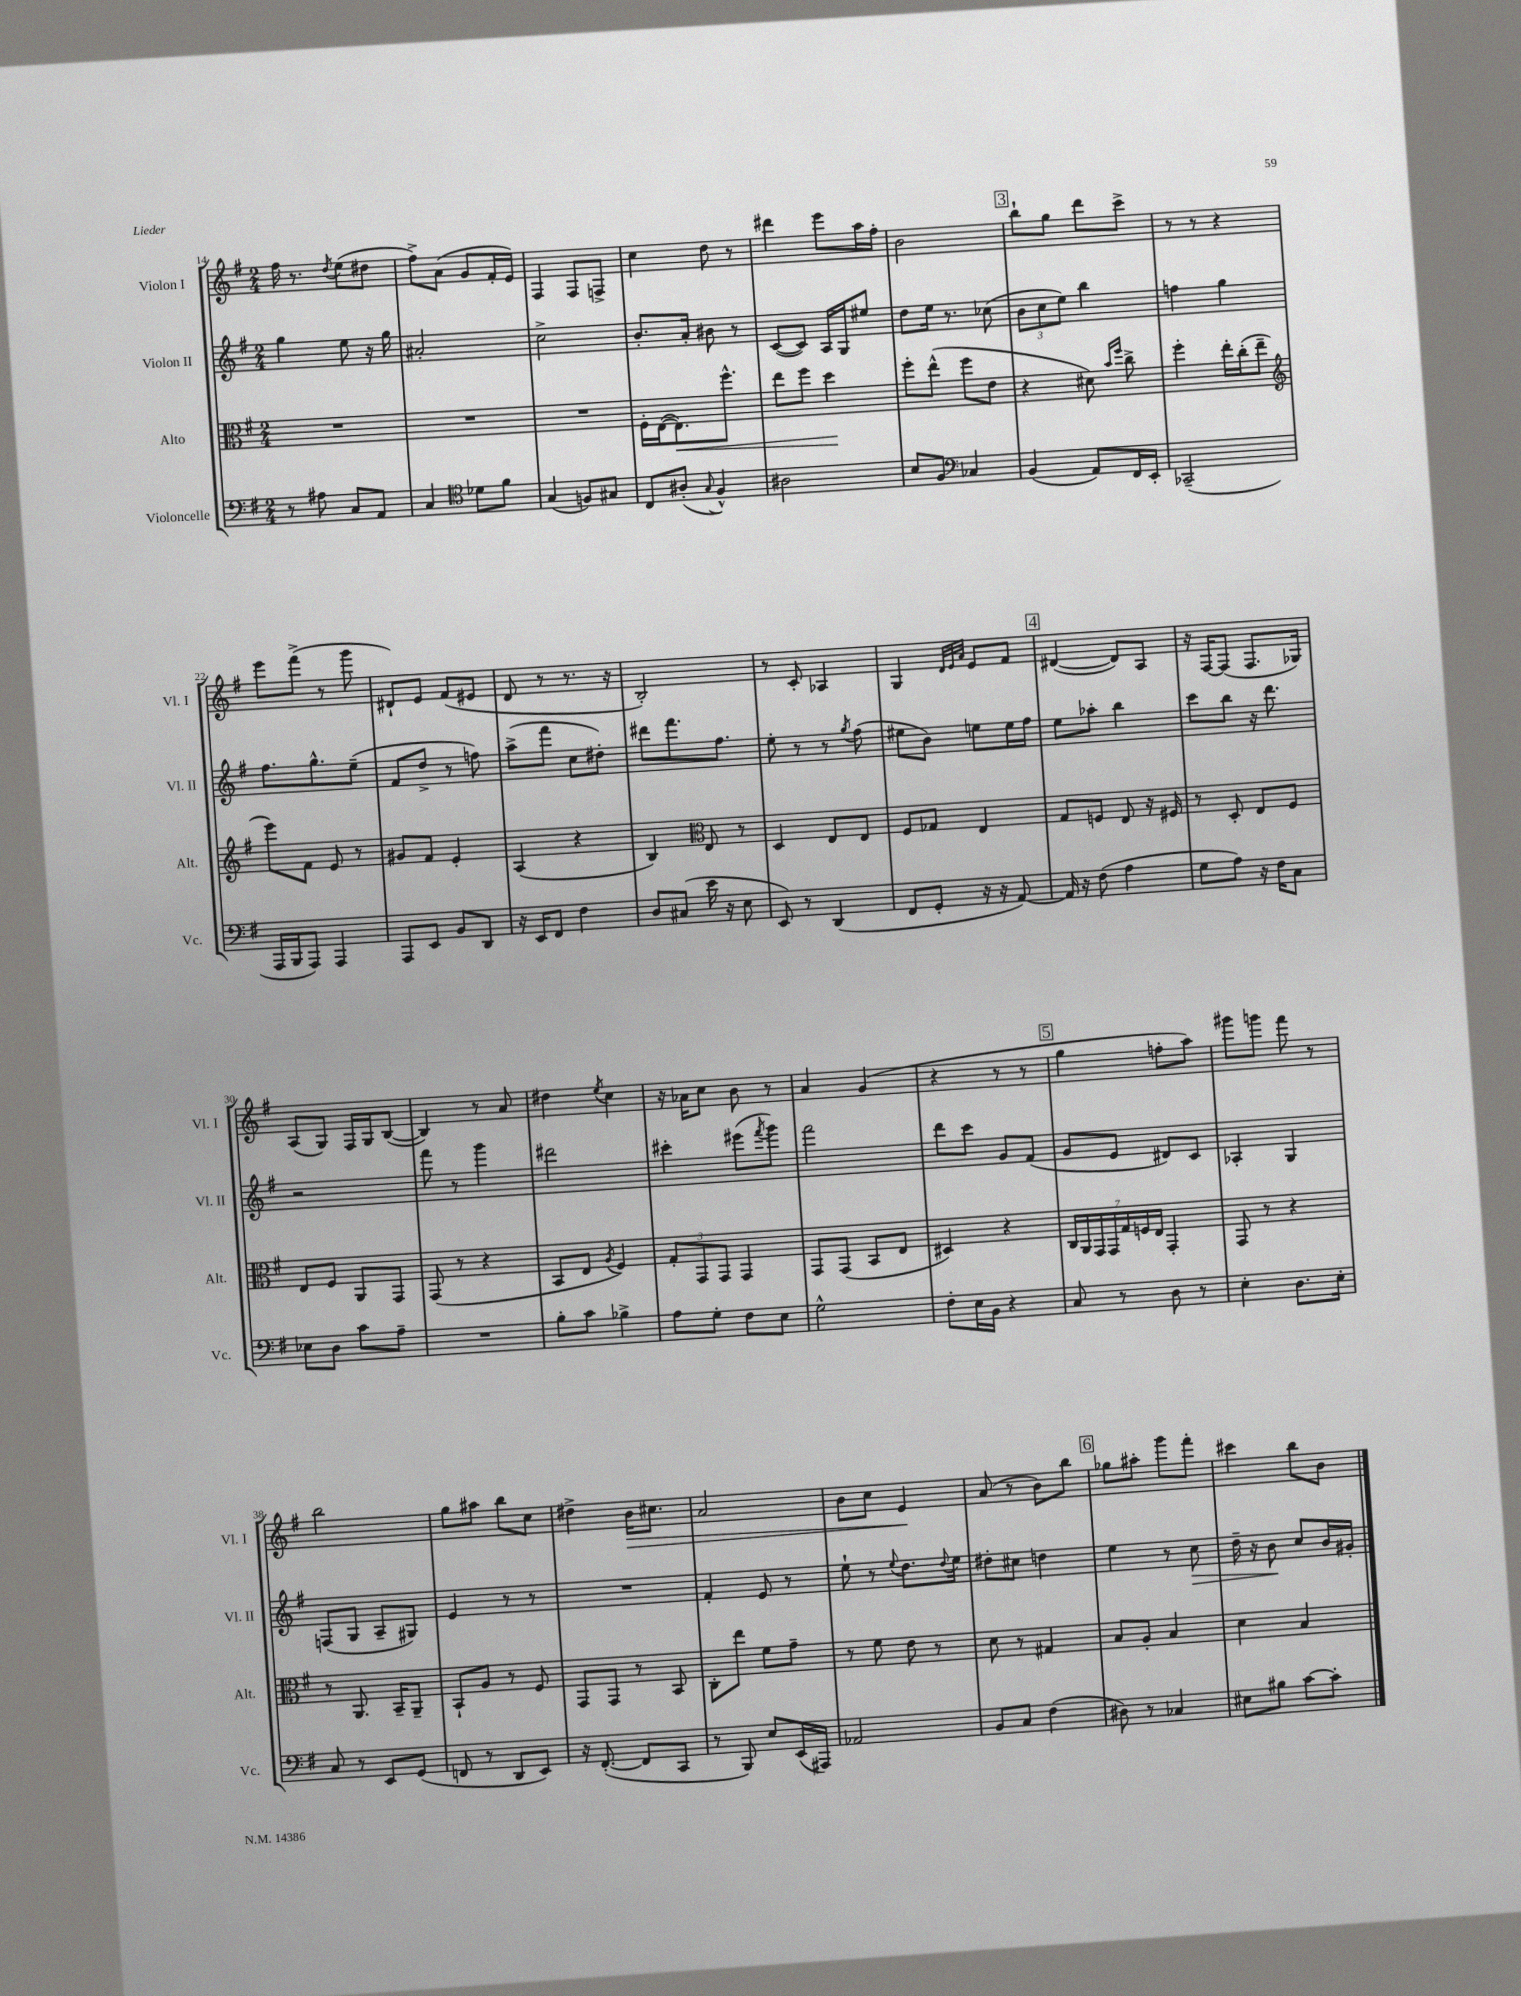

**kern	**kern	**kern	**kern
*staff4	*staff3	*staff2	*staff1
*clefF4	*clefC3	*clefG2	*clefG2
*k[f#]	*k[f#]	*k[f#]	*k[f#]
*M2/4	*M2/4	*M2/4	*M2/4
8r	2r	4gg	16ff#
.	.	.	8.r
8A#	.	.	.
.	.	.	8qdd
8C	.	8ee	(8ee
8AA	.	16r	8dd#
.	.	16gg	.
=	=	=	=
4C	2r	2a#'	8ff#^)
.	.	.	(8a
*clefC4	*	*	*
8d-	.	.	8g
8f#	.	.	16f#'
.	.	.	16e)
=	=	=	=
(4G	2r	2cc^	4F#
8F)	.	.	8F#
8G#	.	.	8F^
=	=	=	=
8C	16F#'	8.b'	4cc
.	([16E	.	.
(8A#'	8.E])	.	.
.	.	16a'	.
8qqG	.	.	.
4F#^^)	.	8b#	8dd
.	8.ff#^^	.	.
.	.	8r	8r
=	=	=	=
2A#	8ee	([8c	4ddd#
.	8ff#	8c])	.
.	4dd	16A	8eee
.	.	16G	.
.	.	8ee#	16aa
.	.	.	16ff#'
=	=	=	=
8B	8ff#'	8dd	2b
8F#	(8ee^^	16ee	.
.	.	8.r	.
*clefF4	*	*	*
4C-	8ff#	.	.
.	8e	(8cc-	.
=	=	=	=
(4BB	4r	12b	8bb`
.	.	12cc	.
.	.	.	8gg
.	.	12ee)	.
8AA)	8d#)	4bb	8ddd
.	16qqb	.	.
.	16qqff#	.	.
16FF#	8cc^	.	8ccc^
16EE'	.	.	.
=	=	=	=
(2CC-~	4ff#'	4ff	8r
.	.	.	8r
.	16ee'	4gg	4r
.	(16cc'	.	.
.	8ee~	.	.
=	=	=	=
*	*clefG2	*	*
16AAA	8eee)	8.ff#	8eee
16BBB	.	.	.
8AAA)	8f#	.	(8fff#^
.	.	8.gg^^	.
4AAA	8e	.	8r
.	8r	(8ee~	8ggg
=	=	=	=
8AAA	8g#	8f#	8d#`)
8EE	8f#	8dd^	8e
8BB	4e'	8r	(8f#
8DD	.	8ff)	8e#
=	=	=	=
16r	(4A	(8aa^	8d
16EE	.	.	.
8FF#	.	8fff#	8r
4F#	4r	8cc	8.r
.	.	8dd#')	.
.	.	.	16r
=	=	=	=
8D	4B)	8ddd#	2B')
(8C#	.	8.fff#	.
*	*clefC3	*	*
16e	8E	.	.
16r	.	8.ff#	.
8E	8r	.	.
=	=	=	=
8EE)	4D	8ee'	8r
8r	.	8r	8c'
(4DD	8E	8r	4A-
.	.	8qgg	.
.	8E	(8ff#	.
=	=	=	=
8FF#	8F#	8ee#	4G
8GG'	8G-	8b)	.
.	.	.	32qqd
.	.	.	32qqe
.	.	.	32qqa
16r	4E	8ee	8e
16r	.	.	.
[8AA)	.	16ee	8f#
.	.	16ff#	.
=	=	=	=
16AA]	8G	8ee	([4d#
16r	.	.	.
(8F#	8F	8aa-'	.
4A	8E	4bb	8d#])
.	16r	.	8A
.	16F#	.	.
=	=	=	=
8G	8r	8ccc	16r
.	.	.	[16F#
8A)	8D'	8bb	(8F#]
16r	8E	16r	8.F#
16F#	.	8.ddd	.
8C	8F#	.	.
.	.	.	16G-)
=	=	=	=
8E-	8E	2r	(8A
8D	8F#	.	8G)
8c	8AA	.	16F#
.	.	.	16G
8A~	8GG	.	([8B
=	=	=	=
2r	(8GG	8fff#	4B])
.	8r	8r	.
.	4r	4ggg	8r
.	.	.	8a
=	=	=	=
8B'	8BB	2ddd#	4dd#
8c	8E	.	.
.	8qA	.	8qee
4B-^	4F#)	.	4cc
=	=	=	=
8A	12G'	4ccc#'	16r
.	.	.	16a-
.	12GG	.	.
8G'	.	.	8cc
.	12GG	.	.
8F#	4GG	(8eee#	8b
.	.	8qfff#	.
8E	.	8ggg)	8r
=	=	=	=
2G^^	8GG	2fff#	4a
.	(8GG	.	.
.	8BB	.	(4g
.	8E	.	.
=	=	=	=
8F#'	4D#)	8ddd	4r
16E	.	8ccc	.
16BB	.	.	.
4r	4r	8g	8r
.	.	(8f#	8r
=	=	=	=
8C	28C	8g	4gg
.	28AA	.	.
.	28GG	.	.
.	28GG	.	.
8r	.	8e	.
.	28G	.	.
.	28F	.	.
.	28E	.	.
8D	4GG'	8d#)	8ff'
8r	.	8c	8aa)
=	=	=	=
4E'	8GG	4A-'	8ggg#
.	8r	.	8ggg
8.D	4r	4G	8fff#
.	.	.	8r
16E'	.	.	.
=	=	=	=
8C	8r	(8F	2bb
8r	8.AA	8G	.
8EE	.	8A~	.
.	16BB~	.	.
(8GG	8AA~	8G#)	.
=	=	=	=
8FF	8BB`	4e	8gg
8r	8A	.	8aa#
8DD	8r	8r	8bb
8EE)	8F#	8r	8cc
=	=	=	=
16r	8GG	2r	4dd#^
([8.FF#'	.	.	.
.	8GG	.	.
8FF#]	8r	.	16b
.	.	.	8.cc#
8CC	8BB	.	.
=	=	=	=
8r	8C'	4f#'	2a
8BBB)	8ee	.	.
8E	8f#	8e	.
(16EE	8g~	8r	.
16AAA#)	.	.	.
=	=	=	=
2AA-	8r	8ee`	8b
.	8f#	8r	8cc
.	.	8qqee	.
.	8e	8.dd	4e
.	8r	.	.
.	.	8qqdd	.
.	.	16ee	.
=	=	=	=
8BB	8d	8dd#'	(8a
8C	8r	8cc#	8r
(4F#	4G#	4dd	8b)
.	.	.	8bb
=	=	=	=
8D#)	8B	4ee	8gg-
8r	8A'	.	8aa#'
4C-	4B	8r	8ggg
.	.	8cc	8fff#'
=	=	=	=
8E#	4d	16dd~	4ccc#
.	.	16r	.
8B#	.	8b	.
[8c	4B	8cc	8bb
8c']	.	16b	8b
.	.	16g#'	.
==	==	==	==
*-	*-	*-	*-
